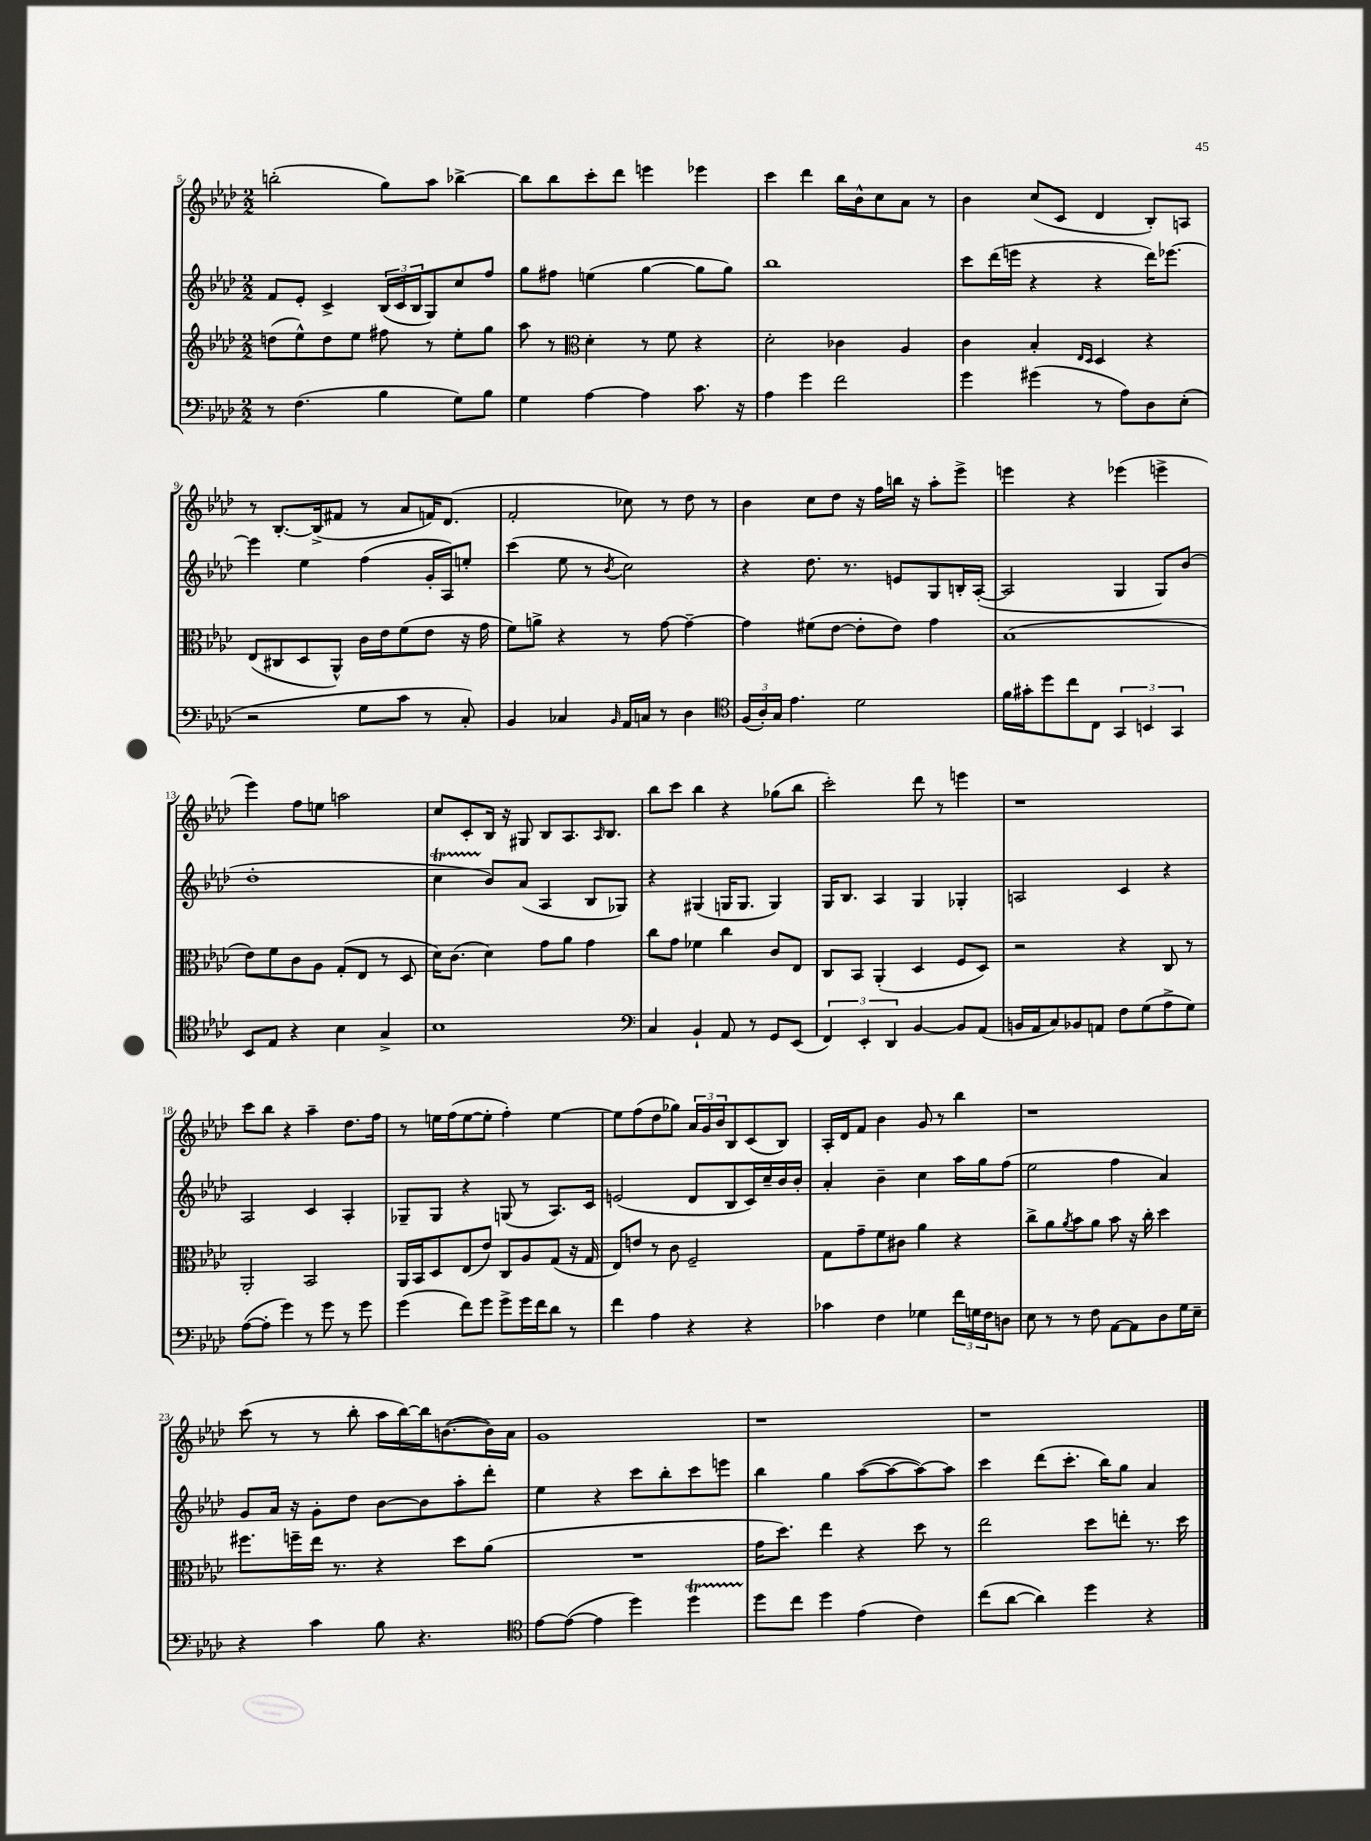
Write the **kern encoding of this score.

**kern	**kern	**kern	**kern
*part4	*part3	*part2	*part1
*staff4	*staff3	*staff2	*staff1
*clefF4	*clefG2	*clefG2	*clefG2
*k[b-e-a-d-]	*k[b-e-a-d-]	*k[b-e-a-d-]	*k[b-e-a-d-]
*M2/2	*M2/2	*M2/2	*M2/2
=5	=5	=5	=5
8r	(8ddn\L	8f/L	(2bbn'\
(4.F\	8ee-^^\)	8e-'/J	.
.	8dd\	4c^/	.
.	8ee-\J	.	.
4B-\	8ff#X\	(24B-/LL	8gg\L)
.	.	24c/	.
.	.	24B-/J	.
.	8r	8G/)	8aa-\J
8G\L)	8ee-'\L	8cc/	[4bb-X^\
8B-\J	8gg\J	8ff/J	.
=6	=6	=6	=6
4G\	8aa-\	8gg\L	8bb-\L]
.	8r	8ff#X\J	8bb-\
*	*clefC3	*	*
[4A-\	4d-'\	(4een\	8ccc'\
.	.	.	8ddd-\J
4A-\]	8r	[4gg\	4eeen\
.	8f\	.	.
8.c\	4r	8gg\L]	4eee-X\
.	.	8gg\J)	.
16r	.	.	.
=7	=7	=7	=7
4A-\	2d-'\	1bb-	4ccc\
4g\	.	.	4ddd-\
2f\	4c-X\	.	16bb-\LL
.	.	.	16b-^^\J
.	.	.	8cc\
.	4A-/	.	8a-\J
.	.	.	8r
=8	=8	=8	=8
4g\	4c\	8ccc\L	4b-\
.	.	(16ddd-\L	.
.	.	16eeen\JJ	.
(4g#X\	4B-'/	4r	(8cc/L
.	.	.	8c/J
.	16qqE-/LL	.	.
.	16qqD-/JJ	.	.
8r	4D-/	4r	4d-/
8A-\L)	.	.	.
8D-\	4r	16ddd-\KL)	8B-'/L)
.	.	[8.eee-X\J	.
(8E-'\J	.	.	8An/J
!!LO:LB:g=z
=9	=9	=9	=9
2r	(8E-/L	4eee-\]	8r
.	8C#X/	.	[8.B-'/L
.	8D-/	4ee-\	.
.	.	.	(16B-^/k]
.	8AA-^^/J)	.	8f#X/J
8G\L	16c\LL	(4ff\	8r
.	16e-\J	.	.
8c\J	(8f\	.	8a-/L
8r	8e-\J	16g'/LL	16fn/K)
.	.	16A-/J)	(8.d-/J
8C'/)	16r	8een'/J	.
.	16g\	.	.
=10	=10	=10	=10
4BB-/	8f\L)	(4ccc\	2f'/
.	8an^\J	.	.
4C-X/	4r	8ee-\	.
.	.	8r	.
16qqBB-/	.	8qb-/	.
16AA-/LL	8r	2cc\)	8cc-X\)
16Cn/JJ	.	.	.
8r	[8g\	.	8r
4D-\	4g~\_	.	8dd-\
.	.	.	8r
=11	=11	=11	=11
*clefC4	*	*	*
(24F/LL	4g\]	4r	4b-\
24A-'/)	.	.	.
24G/JJ	.	.	.
4.e-\	.	.	.
.	(8f#X\L	8.dd-\	8cc\L
.	[8e-\J	.	8dd-\J
.	.	8.r	.
2d-\	8e-'\L]	.	16r
.	.	.	16ff\LL
.	8e-\J)	8en/L	16bbn\JJ
.	.	.	16r
.	4g\	8G/	8aa-'\L
.	.	16Bn'/L	8eee-^\J
.	.	([16A-'/JJ	.
=12	=12	=12	=12
16f\LL	(1B-	2A-/]	4eeen\
16g#X'\J	.	.	.
8dd-\	.	.	.
8cc\	.	.	4r
8C\J	.	.	.
6GG/	.	4G/	(4eee-X\
6BBn/	.	.	.
.	.	8G/L)	4eeen^\
6GG/	.	.	.
.	.	(8b-/J	.
!!LO:LB:g=z
=13	=13	=13	=13
8BB-/L	8e-\L)	1dd-'	4eee-\)
8E-/J	8f\	.	.
4r	8c\	.	8ff\L
.	8A-\J	.	8een\J
4B-\	(8G'/L	.	2aan\
.	8E-/J	.	.
4G^/	8r	.	.
.	8D-/	.	.
=14	=14	=14	=14
1B-	16d-\KL)	4cct\	8cc/L
.	(8.c\J	.	.
.	.	.	8c'/
.	4d-\)	8b-/L)	16B-/Jk
.	.	.	16r
.	.	(8a-/J	8G#X/
.	8g\L	4A-/	8B-/L
.	8a-\J	.	8.A-/
.	4g\	8B-/L	.
.	.	.	16qqA-/
.	.	.	8.B-/J
.	.	8G-X/J)	.
=15	=15	=15	=15
*clefF4	*	*	*
4C/	8cc\L	4r	8bb-\L
.	8g\J	.	8ccc\J
4BB-`/	4f-X\	(4G#X/	4bb-\
8AA-/	4cc\	16Gn/KL	4r
.	.	8.G/J	.
8r	.	.	.
8GG/L	8c/L	4G/)	(8gg-X\L
(8EE-/J	8E-/J	.	8bb-\J
=16	=16	=16	=16
6FF/)	8C/L	16G/KL	2ccc'\)
.	.	8.B-/J	.
.	8BB-/J	.	.
6EE-'/	.	.	.
.	(4AA-'/	4A-/	.
6DD-/	.	.	.
[4BB-/	4D-/	4G/	8ddd-\
.	.	.	8r
8BB-/L]	8F/L	4G-X'/	4eeen\
(8AA-/J	8D-/J)	.	.
=17	=17	=17	=17
16BBn/LL	2r	2An/	1r
16AA-/J	.	.	.
8C/)	.	.	.
8BB-X/	.	.	.
8AAn/J	.	.	.
8F\L	4r	4c/	.
(8G\	.	.	.
8A-^\	8C/	4r	.
8G\J)	8r	.	.
!!LO:LB:g=z
=18	=18	=18	=18
([8A-\L	2AA-'/	2A-/	8ccc\L
8A-'\J]	.	.	8bb-\J
4g\)	.	.	4r
8r	2BB-/	4c/	4aa-~\
8g\	.	.	.
8r	.	4A-'/	8.dd-\L
8g\	.	.	.
.	.	.	16ff\Jk
=19	=19	=19	=19
(4g\	16AA-/LL	8G-X~/L	8r
.	16BB-/J	.	.
.	8D-/	8G-/J	16een\LL
.	.	.	(16ff\J
8f\L)	(8E-/	4r	[8ee\
8g\J	8e-/J)	.	8ee'\J]
8g^\L	8C/L	(8Gn/	4ff'\)
16g\L	8A-/	8r	.
16f\J	.	.	.
8d-\J	(8G/J	8.A-/L)	[4ee\
8r	16r	.	.
.	16G/	16c/Jk	.
=20	=20	=20	=20
4f\	8E-/L)	(2en/	8ee\L]
.	8en/J	.	(8ff\
4A-\	8r	.	8dd-\
.	8c\	.	8gg-X\J)
4r	2F~/	8d-/L	24a-/LL
.	.	.	24g/
.	.	.	24b-/J
.	.	8B-/	8B-/
4r	.	16c/L)	(8c/
.	.	16cc~/	.
.	.	16b-/	8B-/J)
.	.	16b-'/JJ	.
=21	=21	=21	=21
4c-X\	8G\L	4a-'/	16A-'/LL
.	.	.	16d-/J
.	8g~\	.	8f/J
4F\	8f\	4b-~\	4b-\
.	8c#X\J	.	.
4G-X\	4a-\	4cc\	8g/
.	.	.	8r
24f\LL	4r	16aa-\LL	4bb-\
24Gn\	.	.	.
.	.	16gg\J	.
24F\J	.	.	.
8Dn\J	.	(8ff\J	.
=22	=22	=22	=22
8E-\	8cc^\L	2ee-\	1r
8r	8a-\	.	.
.	8qa-/	.	.
8r	8b-\	.	.
8F\	8a-\J	.	.
[8AA-\L	8b-\	4ff\	.
8AA-\]	16r	.	.
.	16cc'\	.	.
8D-\	4dd-\	4a-/)	.
16G\L	.	.	.
16E-~\JJ	.	.	.
!!LO:LB:g=z
=23	=23	=23	=23
4r	8.ff#X\L	8g/L	(8ccc\
.	.	16a-/Jk	8r
.	16ffn~\L	16r	.
4c\	16ee-\JJ	8g'\L	8r
.	8.r	.	.
.	.	8dd-\J	8bb-'\
8B-\	4r	[8b-\L	16aa-\LL
.	.	.	[16bb-\)
4.r	.	8b-\]	16bb-\J]
.	.	.	([8.bn\
.	8dd-\L	8aa-'\	.
.	(8a-\J	8ddd-'\J	16b\L])
.	.	.	16a-\JJ
=24	=24	=24	=24
*clefC4	*	*	*
[8e-\L	1r	4ee-\	1g
(8e-\J_	.	.	.
4e-\]	.	4r	.
4dd-\)	.	8ccc\L	.
.	.	8bb-'\	.
4dd-T\	.	8ccc\	.
.	.	8eeen\J	.
=25	=25	=25	=25
8dd-\L	16g\KL	4bb-\	1r
.	8.dd-\J)	.	.
8cc\J	.	.	.
4dd-\	4ee-\	4gg\	.
(4e-\	4r	([8aa-\L	.
.	.	8aa-\_	.
4c\)	8dd-\	8aa-\_)	.
.	8r	8aa-\J]	.
=26	=26	=26	=26
(8cc\L	2ee-\	4ccc\	1r
[8a-\J	.	.	.
4a-\])	.	(8ddd-\L	.
.	.	8.ccc'\J	.
4dd-\	8dd-\L	.	.
.	.	16bb-\KL)	.
.	8een'\J	8gg\J	.
4r	8.r	4a-/	.
.	16dd-\	.	.
==	==	==	==
*-	*-	*-	*-
